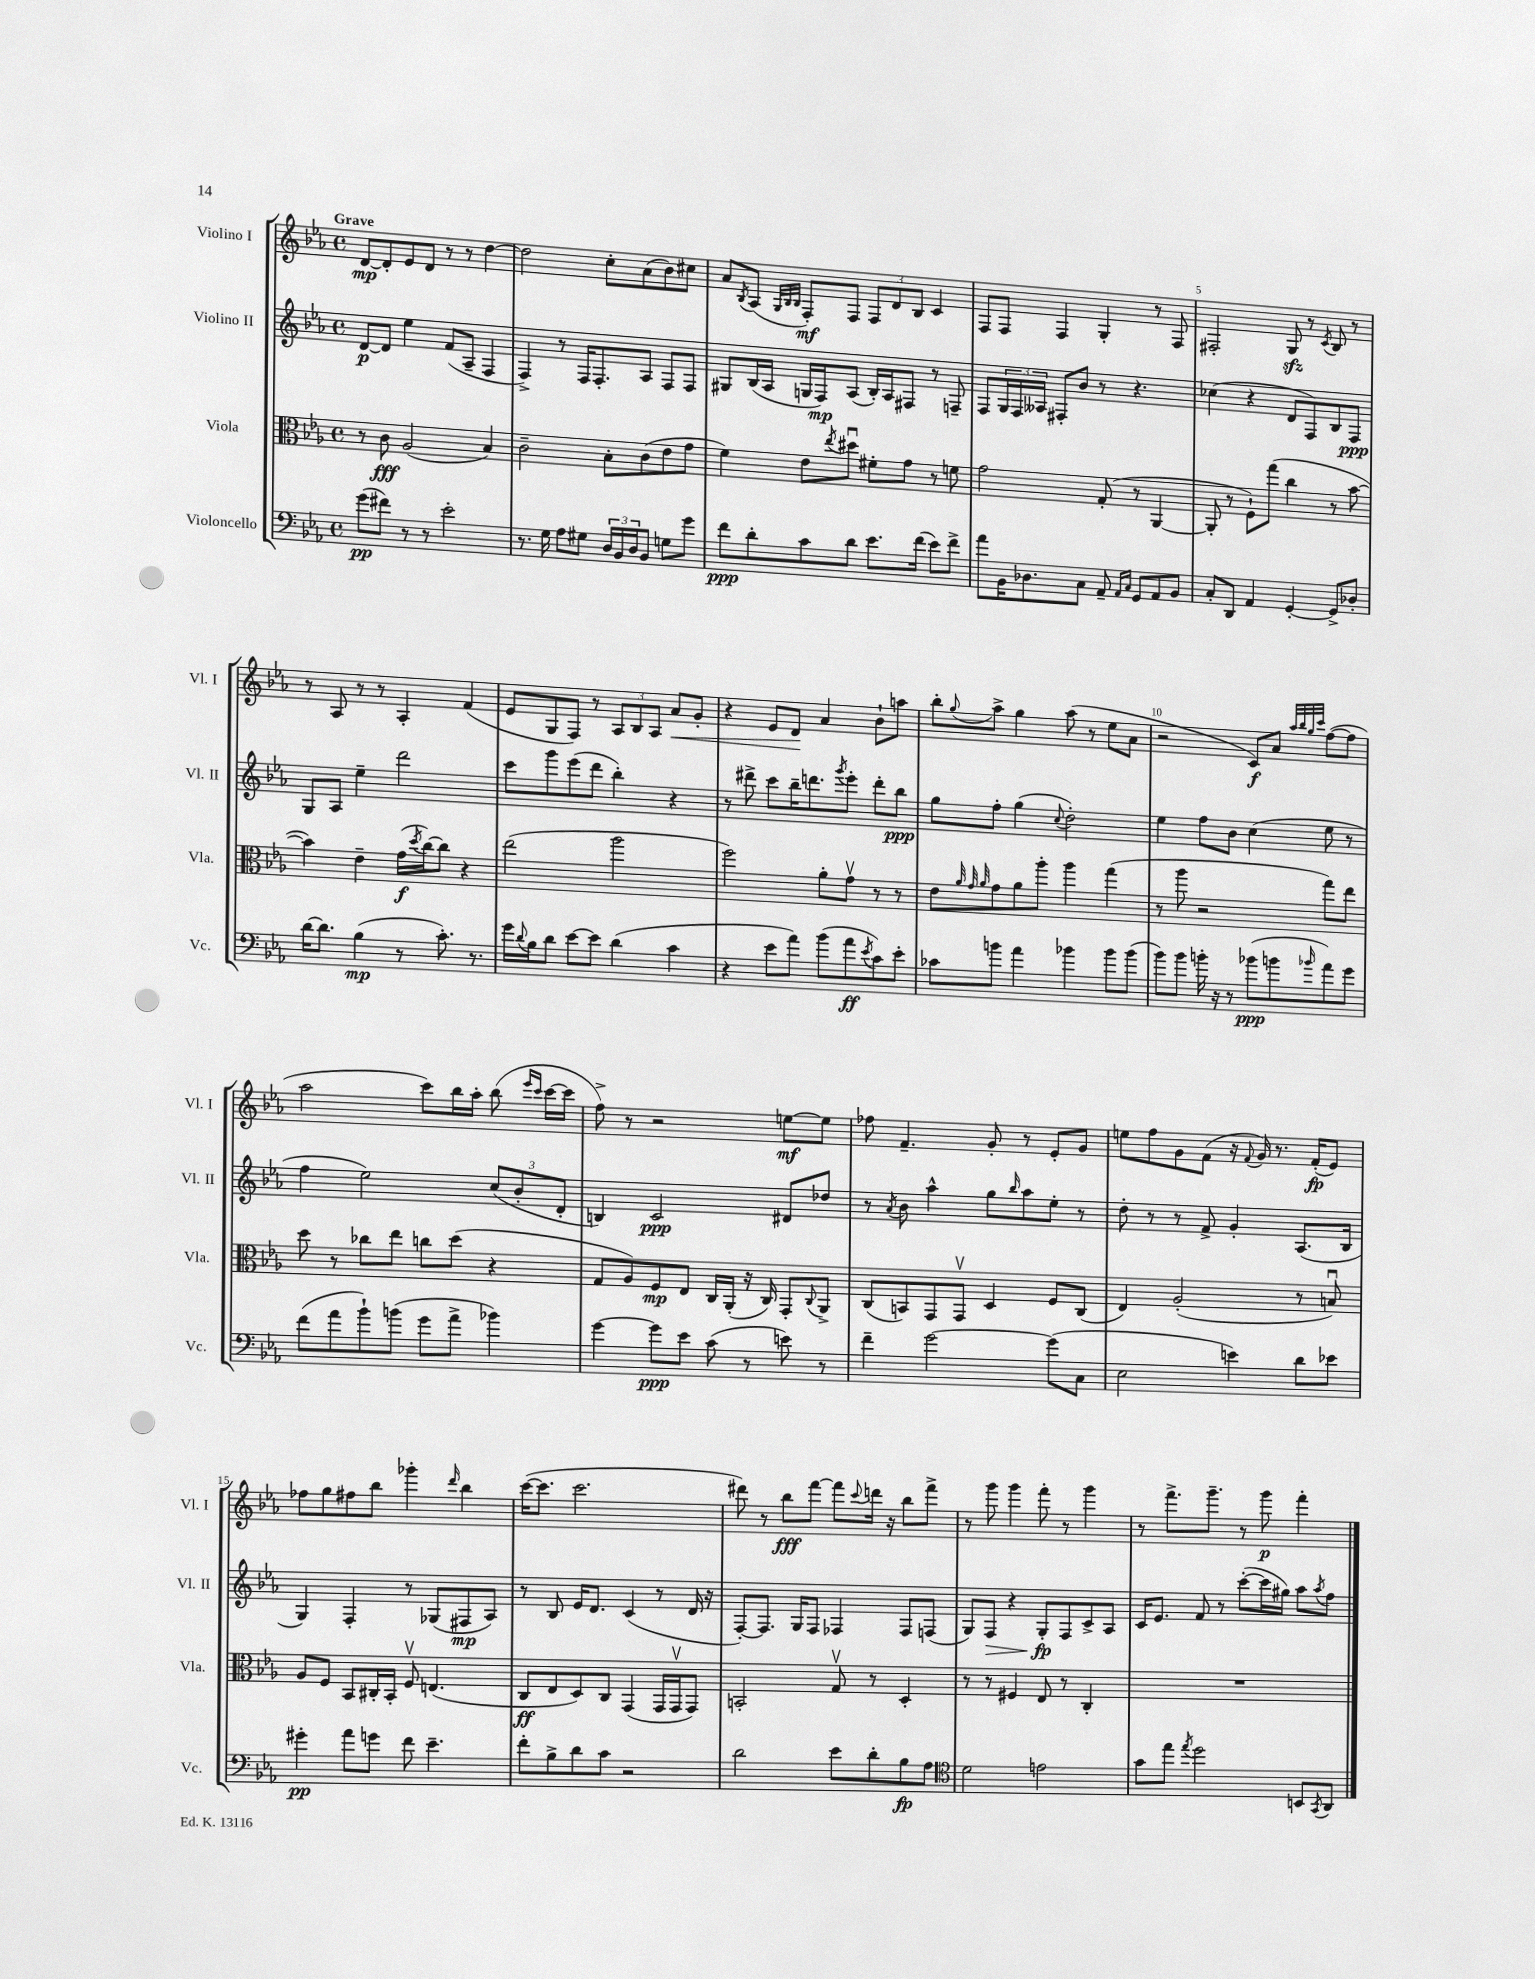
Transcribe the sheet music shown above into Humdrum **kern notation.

**kern	**kern	**kern	**kern
*staff4	*staff3	*staff2	*staff1
*clefF4	*clefC3	*clefG2	*clefG2
*k[b-e-a-]	*k[b-e-a-]	*k[b-e-a-]	*k[b-e-a-]
*M4/4	*M4/4	*M4/4	*M4/4
*met(c)	*met(c)	*met(c)	*met(c)
(8g	8r	[8d	[8d
8f#)	8c	8d]	8d']
8r	(2A-	4ee-	8e-
8r	.	.	8d
2e-'	.	(8f	8r
.	.	8A-~	8r
.	4B-)	4F	[4dd
=	=	=	=
8.r	2c~	4F^)	2dd]
16G	.	.	.
8A-	.	8r	.
8G#	.	16F	.
.	.	8.F'	.
24D	8B-'	.	8cc'
24BB-	.	.	.
24D	.	.	.
8BB-	(8c	8A-	(8a-
8G	8e-	8F	8b-)
8g	8g	8F	8cc#
=	=	=	=
8f	4f)	8G#	8a-
.	.	.	8qB-
8d'	.	(16B-	(8A-
.	.	16A-	.
.	.	.	32qqG
.	.	.	32qqB-
.	.	.	32qqB-
8c	8e-	16G	8F')
.	.	16F)	.
.	8qee-	.	.
8d	8dd#u	(8A-	8F
8.e-	8f#'	16B-')	12F
.	.	16A-	.
.	.	.	12d
.	8g	8F#	.
.	.	.	12B-
(16f	.	.	.
8e-)	8r	8r	4c
8f^	8f	8F~	.
=	=	=	=
8a-	2g	8F	8F
16BB-	.	24G	8F
.	.	24F	.
8.D-	.	.	.
.	.	24A--	.
.	.	8F#'	4F
8C	.	8b-	.
8AA-~	(8G'	8r	4G'
16qqAA-	.	.	.
16qqC	.	.	.
8GG	8r	4.r	.
8AA-	[4AA-	.	8r
8BB-	.	.	8F
=	=	=	=
8C'	8AA-']	(4cc-	2F#'
8DD	8r	.	.
4AA-	8F`)	4r	.
.	(8gg	.	.
[4GG'	4cc	8d	8G
.	.	8F)	8r
.	.	.	8qc
8GG^]	8r	8B-	8B-
8D-'	[8b-	8F	8r
=	=	=	=
[16d	4b-])	8G	8r
8.d]	.	.	.
.	.	8A-	8A-
(4B-	4e-~	4ee-~	8r
.	.	.	8r
8r	(16g	2ddd	4A-'
.	8qdd	.	.
.	[16cc)	.	.
8.c')	8cc]	.	.
.	4r	.	(4f
8.r	.	.	.
=	=	=	=
16g	(2ee-	8ccc	8e-
8qqd	.	.	.
16B-	.	.	.
8d	.	8ggg	8G
[8e-	.	(8eee-	8F)
8e-]	.	8ddd	8r
(4d	2aa-	4bb-')	12A-
.	.	.	12B-
.	.	.	12A-
4c	.	4r	8a-
.	.	.	8g'
=	=	=	=
4r	2ff)	8r	4r
.	.	8ddd#^	.
8e-	.	8ccc	8e-
8a-)	.	16bb-~	8d
.	.	8.ddd	.
(8b-	8a-'	.	4a-
.	.	8qggg	.
8a-	8gv	8eee-'	.
8qe-	.	.	.
8c)	8r	8ddd'	8b-`
8e-'	8r	8bb-	8aa
=	=	=	=
8c-	8e-	8gg	8bb-'
.	32qqa-	.	.
.	32qqg	.	.
.	32qqa-	.	8qqgg
8b	8g	8ff'	8aa-^
4a-	8a-	(4gg	4gg
.	8aa-'	.	.
.	.	8qqcc	.
4b-	4aa-	2dd')	(8aa-
.	.	.	8r
8b-	(4gg	.	8ee-
(8b-	.	.	8a-
=	=	=	=
8b-)	8r	4ee-	2r
8b-	8aa-	.	.
16b'	2r	8ff	.
16r	.	.	.
8r	.	8b-	.
(8b-	.	(4cc	8c)
8b	.	.	8a-
.	.	.	32qqaa-
.	.	.	32qqbb-
.	.	.	32qqgg
16qqb-	.	.	32qqccc
8a-)	8gg)	8ee-	([8ff
8g	8ee-	8r	8ff]
=	=	=	=
(8f	8dd	4ff	2aa-
8a-	8r	.	.
8b-`)	8cc-	2ee-)	.
(8b	8ee-	.	.
8g	8cc	.	8ccc)
8a-^	(8dd	.	16bb-
.	.	.	16aa-'
4b-)	4r	(12cc	(8bb-
.	.	12b-'	.
.	.	.	16qqeee-
.	.	.	16qqccc
.	.	.	[16ccc
.	.	12d'	.
.	.	.	16ccc]
=	=	=	=
[4g	8G	4B)	8ff^)
.	8A-)	.	8r
8g]	8F	2c	2r
8e-	8E-	.	.
(8c	16C	.	.
.	(16AA-'	.	.
8r	16r	.	.
.	16C)	.	.
8e)	8GG'	8d#	[8ee
.	8qqC	.	.
8r	8AA-^	8dd-	8ee]
=	=	=	=
4f~	(8C	8r	8ff-
.	.	8qa-	.
.	8BB)	8b-	4.f~
[2g	8GG	4aa-^^	.
.	8GGv	.	.
.	4D	8gg	8g'
.	.	16qqbb-	.
.	.	8aa-	8r
(8g]	8F	8ee-'	8e-'
8C	(8C	8r	8g
=	=	=	=
2E-	4E-)	8dd'	8ee
.	.	8r	8ff
.	(2A-'	8r	8g
.	.	8f^	(8f
4e)	.	4g'	16r
.	.	.	8qqf
.	.	.	16g)
.	.	.	8.r
8d	8r	(8.A-	.
.	.	.	(16f'
8e-	8Bu)	.	8e-)
.	.	16B-	.
=	=	=	=
4g#'	8A-	4G)	8ff-
.	8F	.	8gg
8a-	8BB-	4F'	8ff#
8g	16C#'	.	8bb-
.	16BB-'	.	.
8f	8Fv	8r	4ggg-'
4.e-~	(4.E	(8G-	.
.	.	.	16qqddd
.	.	8F#	4bb-
.	.	8A-)	.
=	=	=	=
8f'	8C	8r	([16ccc
.	.	.	8.ccc]
8B-^	8E-	8B-	.
8d	8D)	16e-	2.ccc
.	.	8.d	.
8c	8C	.	.
2r	(4GG	(4c	.
.	16GG	8r	.
.	16GGv	.	.
.	8GG)	16d	.
.	.	16r	.
=	=	=	=
2d	2BB'	[8F')	8ddd#)
.	.	8.F]	8r
.	.	.	8bb-
.	.	16G	.
.	.	8F	[8fff
8e-	8Gv	4F-	8fff]
.	.	.	8qqccc
8d'	8r	.	16ddd
.	.	.	16r
8B-	4D'	8F-	8bb-
8A-	.	(8F	8fff^
=	=	=	=
*clefC4	*	*	*
2d	8r	8G)	8r
.	8r	8F	8ggg
.	4F#	4r	4ggg
2e	8E-	8G'	8fff'
.	8r	8F	8r
.	4C'	8c^	4ggg
.	.	8A-	.
=	=	=	=
8g	1r	16c	8r
.	.	8.e-	.
8ee-	.	.	8.fff^
8qee-	.	.	.
2dd	.	8f	.
.	.	.	8.ggg~
.	.	8r	.
.	.	([8ccc'	8r
.	.	16ccc]	8ggg
.	.	16gg#)	.
8BB	.	8aa-	4fff'
8qGG	.	8qaa-	.
8AA-	.	8ff	.
==	==	==	==
*-	*-	*-	*-
